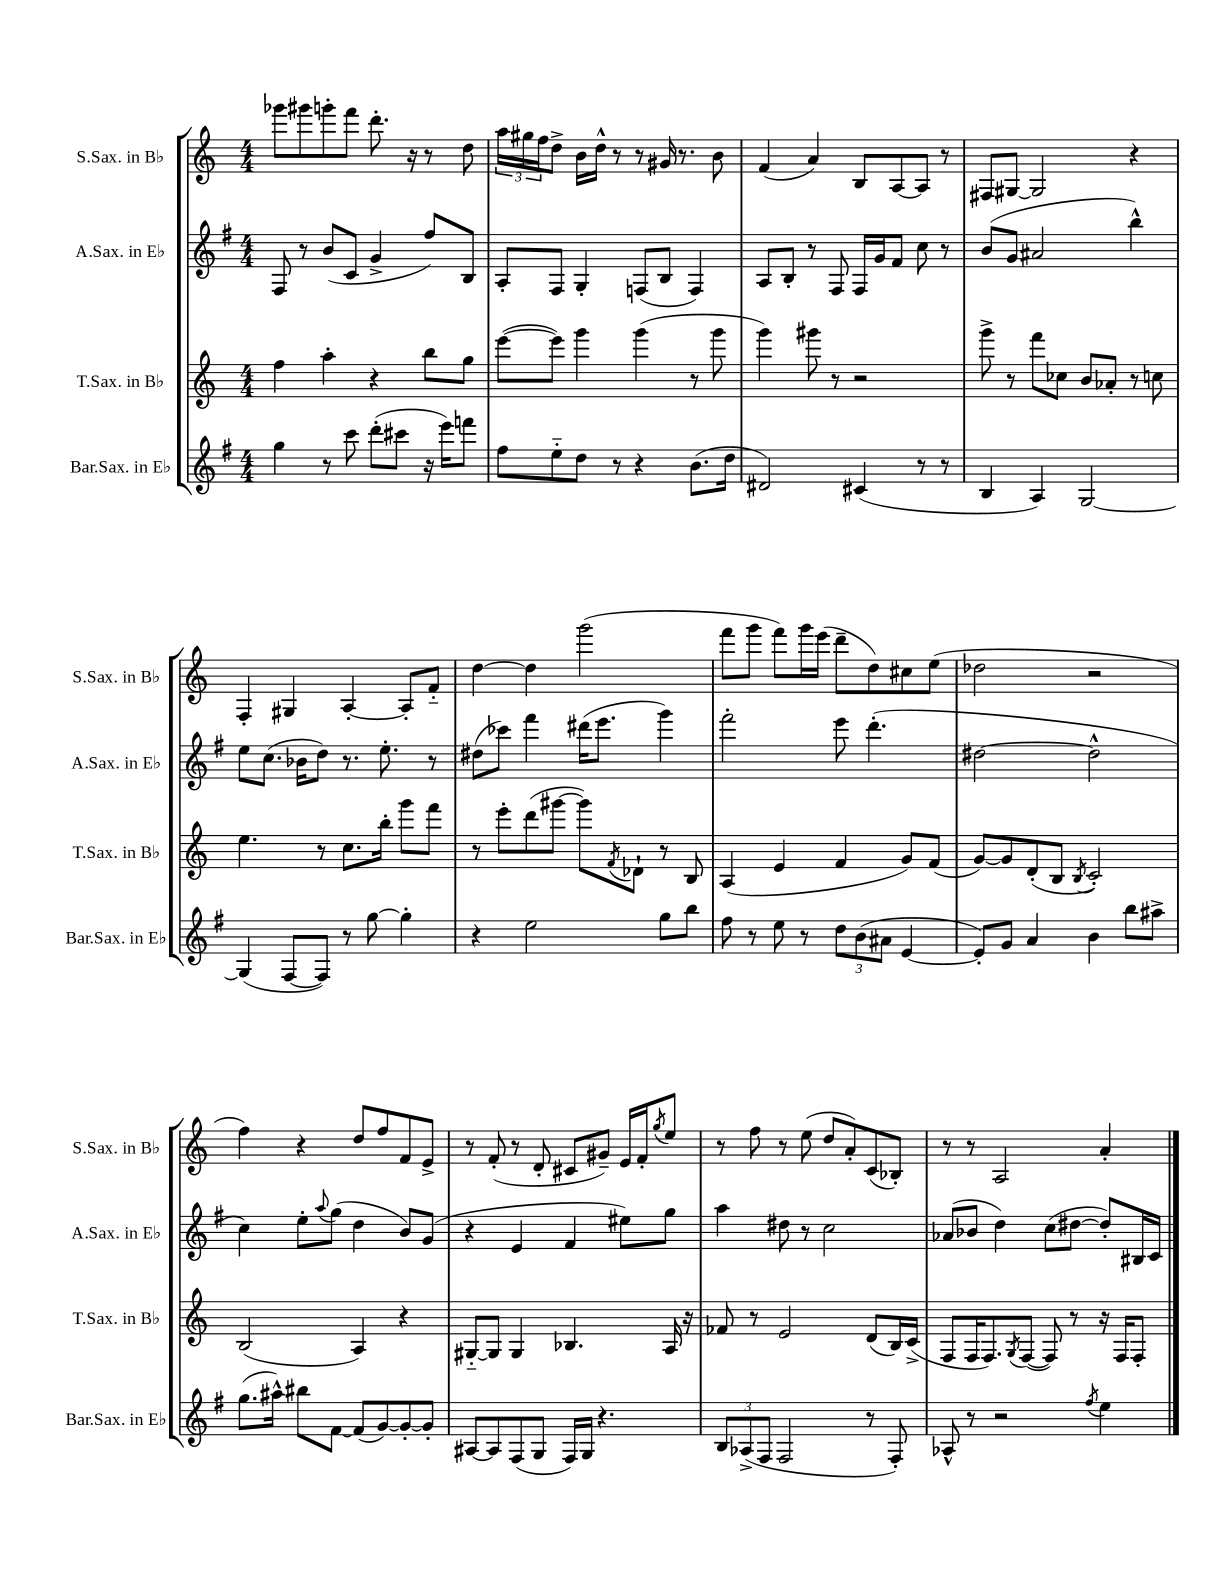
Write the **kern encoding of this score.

**kern	**kern	**kern	**kern
*staff4	*staff3	*staff2	*staff1
*clefG2	*clefG2	*clefG2	*clefG2
*k[f#]	*k[]	*k[f#]	*k[]
*M4/4	*M4/4	*M4/4	*M4/4
4gg	4ff	8F#	8ggg-
.	.	8r	8ggg#
8r	4aa'	(8b	8ggg'
8ccc	.	8c	8fff
(8ddd'	4r	4g^	8.ddd'
8ccc#	.	.	.
.	.	.	16r
16r	8bb	8ff#)	8r
16eee)	.	.	.
8fff	8gg	8B	8dd
=	=	=	=
8ff#	([8eee	8A'	24aa
.	.	.	24gg#
.	.	.	24ff
8ee'~	8eee])	8F#	8dd^
8dd	4ggg	4G'	16b
.	.	.	16dd^^
8r	.	.	8r
4r	(4ggg	(8F	8r
.	.	8B	16g#
.	.	.	8.r
(8.b	8r	4F)	.
.	8ggg	.	8b
16dd	.	.	.
=	=	=	=
2d#)	4ggg)	8A	(4f
.	.	8B'	.
.	8ggg#	8r	4a)
.	8r	8F#	.
(4c#	2r	16F#	8B
.	.	16g	.
.	.	8f#	[8A
8r	.	8cc	8A]
8r	.	8r	8r
=	=	=	=
4B	8ggg^	(8b	8F#
.	8r	8g	[8G#
4A)	8fff	2a#	2G#]
.	8cc-	.	.
[2G	8b	.	.
.	8a-'	.	.
.	8r	4bb^^)	4r
.	8cc	.	.
=	=	=	=
(4G]	4.ee	8ee	4F'
.	.	(8.cc	.
[8F#	.	.	4G#
.	.	16b-	.
8F#])	8r	8dd)	.
8r	8.cc	8.r	[4A'
[8gg	.	.	.
.	16bb'	8.ee'	.
4gg']	8ggg	.	8A']
.	8fff	8r	8f'~
=	=	=	=
4r	8r	(8dd#	[4dd
.	8eee'	8ccc-)	.
2ee	(8ddd	4fff#	4dd]
.	[8ggg#	.	.
.	8ggg#])	(16ddd#	(2ggg
.	.	8.eee	.
.	8qf	.	.
.	8d-`	.	.
8gg	8r	4ggg)	.
8bb	8B	.	.
=	=	=	=
8ff#	(4A	2fff#'	8fff
8r	.	.	8ggg
8ee	4e	.	8fff)
8r	.	.	16ggg
.	.	.	(16eee
12dd	4f	8eee	8ddd~
(12b	.	.	.
.	.	(4.ddd'	8dd)
12a#	.	.	.
[4e	8g)	.	8cc#
.	(8f	.	(8ee
=	=	=	=
8e'])	[8g)	[2dd#	2dd-
8g	8g]	.	.
4a	(8d'	.	.
.	8B	.	.
.	8qB	.	.
4b	2c')	2dd#^^]	2r
8bb	.	.	.
8aa#^	.	.	.
=	=	=	=
(8.gg	(2B	4cc)	4ff)
16aa#^^)	.	.	.
8bb#	.	8ee'	4r
.	.	8qqaa	.
[8f#	.	(8gg	.
(8f#]	4A)	4dd	8dd
[8g)	.	.	8ff
8g'_	4r	8b)	8f
8g']	.	(8g	8e^
=	=	=	=
[8A#	[8G#'~	4r	8r
8A#]	8G#]	.	(8f'
(8F#	4G#	4e	8r
8G	.	.	8d'
16F#)	4.B-	4f#	8c#
16G	.	.	.
4.r	.	.	8g#~)
.	.	8ee#)	16e
.	.	.	16f'
.	.	.	8qgg
.	16A	8gg	8ee
.	16r	.	.
=	=	=	=
12B	8f-	4aa	8r
(12A-^	.	.	.
.	8r	.	8ff
12F#	.	.	.
2F#	2e	8dd#	8r
.	.	8r	(8ee
.	.	2cc	8dd
.	.	.	8a')
8r	(8d	.	(8c
8F#')	16B)	.	8B-')
.	(16c^	.	.
=	=	=	=
8A-^^	8F	(8a-	8r
8r	16F	8b-	8r
.	8.F)	.	.
2r	.	4dd)	2A
.	8qG	.	.
.	([8F	.	.
.	8F])	(8cc	.
.	8r	[8dd#	.
8qff#	.	.	.
4ee	16r	8dd#'])	4a'
.	16F	.	.
.	8F'	16B#	.
.	.	16c	.
==	==	==	==
*-	*-	*-	*-
